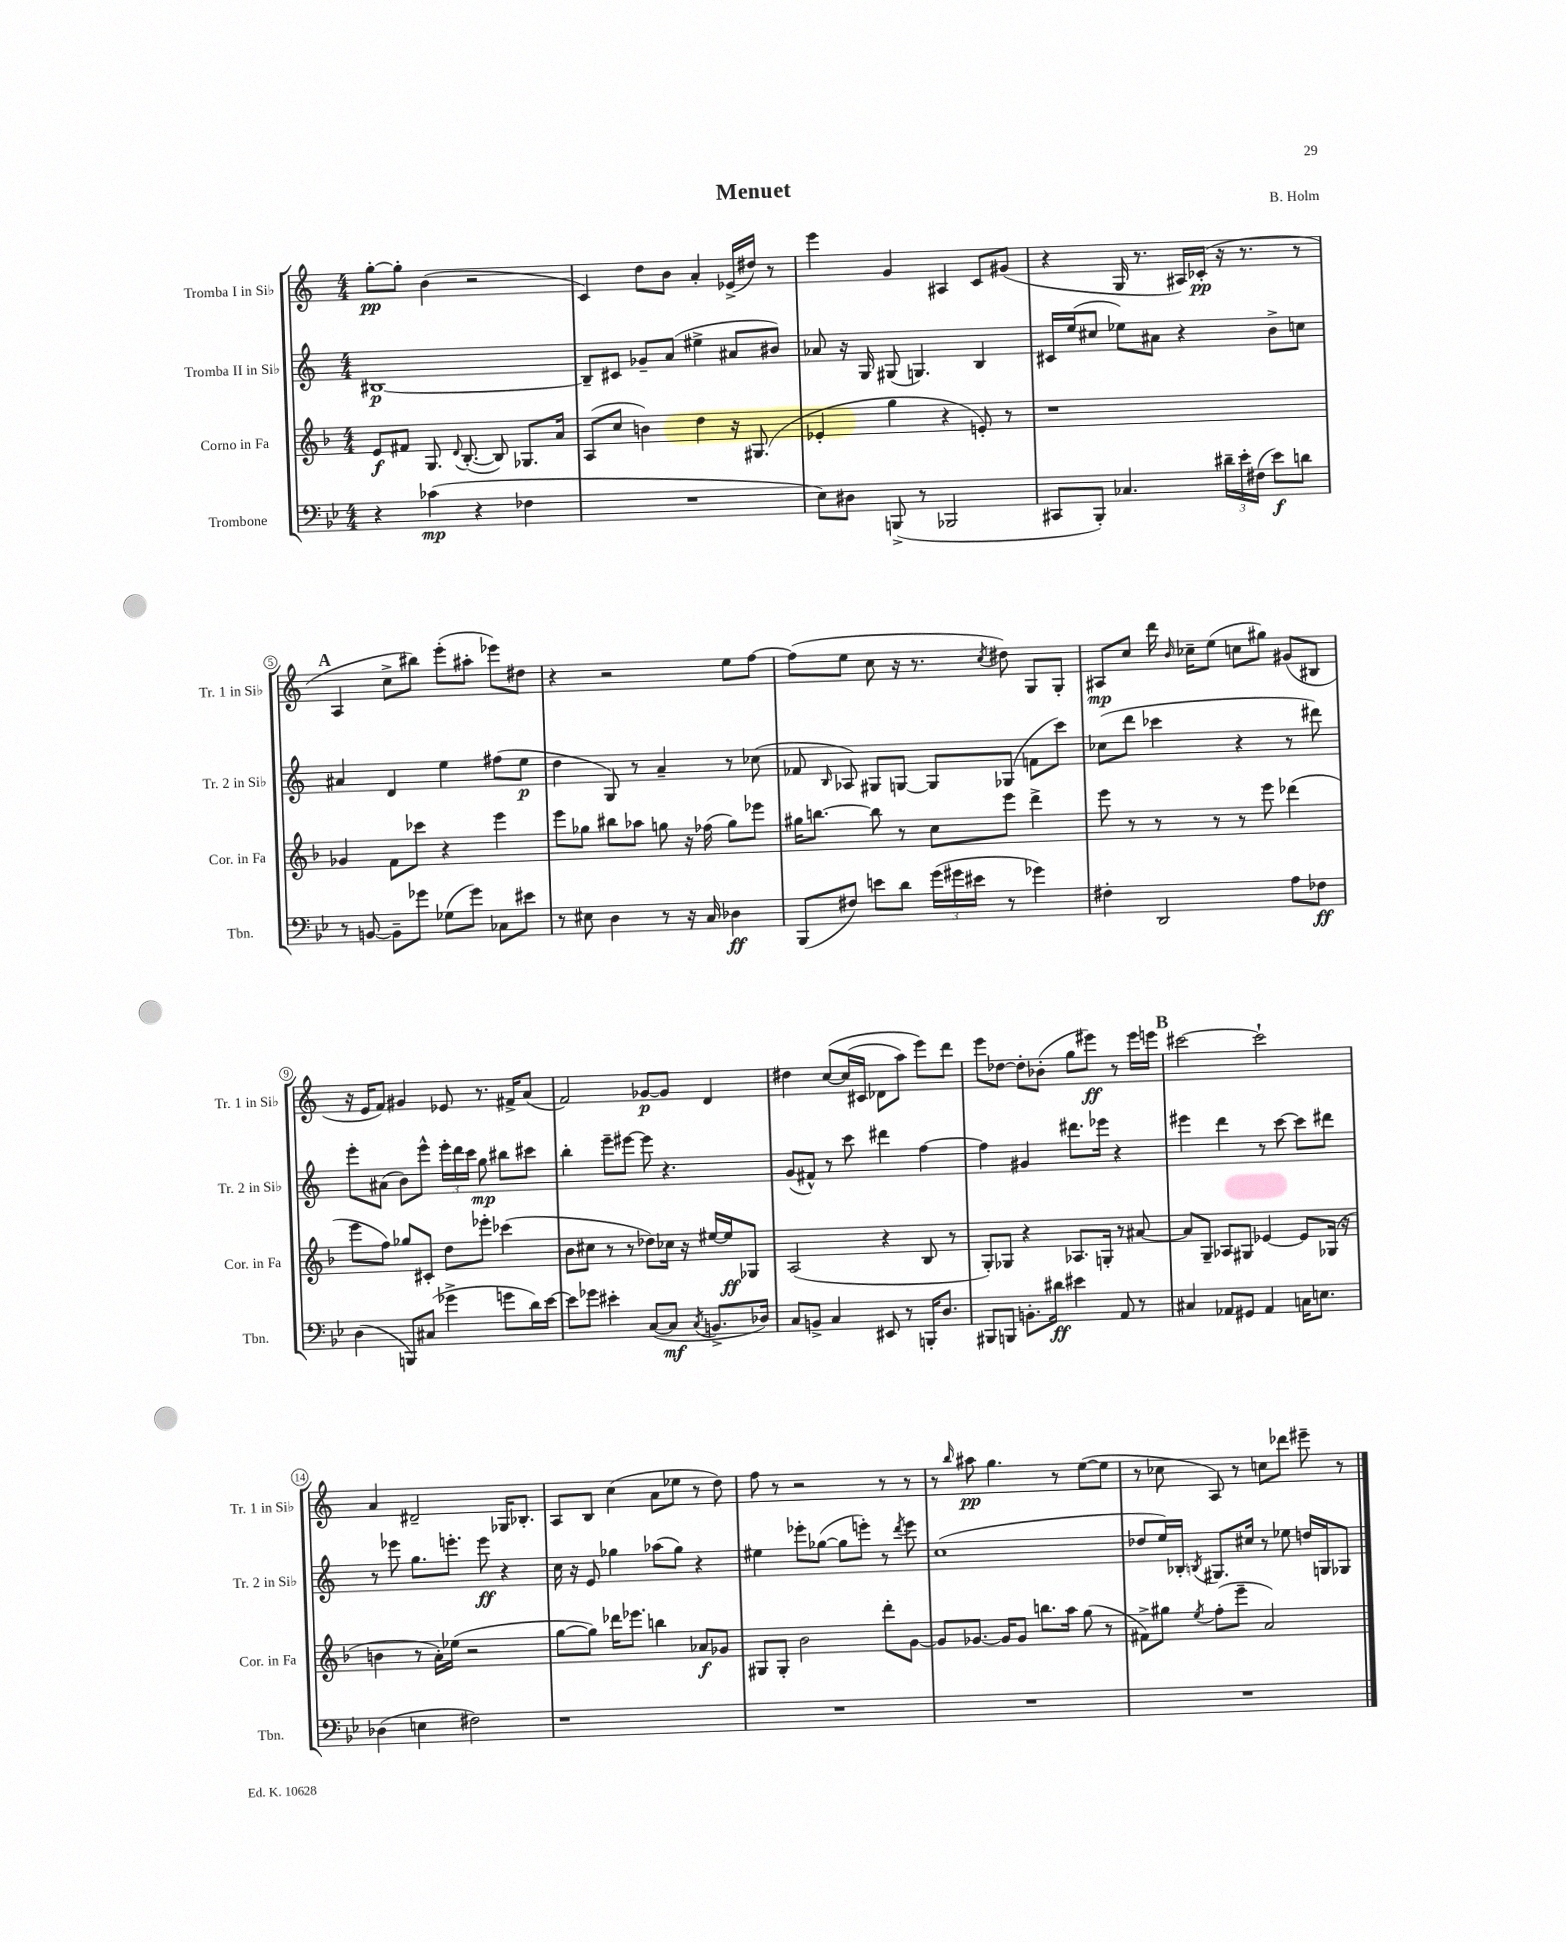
\header { title = "Menuet" composer = "B. Holm" }
<<
\new StaffGroup <<
\new Staff = "s0" \with { instrumentName = "Tromba I in Sib" shortInstrumentName = "Tr. 1 in Sib" } {
    \clef treble \key c \major \numericTimeSignature \time 4/4
    \autoBeamOff g''8[~-.\pp g''8]-. b'4( r2 |
    c'4) d''8[ b'8] a'4-. ees'16[->( dis''16]) r8 |
    e'''4 g'4 ais4 c'8[ gis'8]( |
    r4 g16 r8. ais16[) ces'16]-.\pp( r16 r8. r8 |
    \mark \markup { \bold "A" } a4 c''8[-> bis''8]) e'''8[-.( ais''8]-. ees'''8[) dis''8] |
    r4 r2 e''8[ f''8]~ |
    f''8[( e''8] c''8 r16 r8. \acciaccatura { c''8 } dis''8) g8[ g8]-. |
    ais8[\mp c''8] d'''16 \grace { b'16 } ces''16[-- e''8]( c''8[ gis''8]) gis'8[( bis8] |
    r16 e'16[ f'8]) gis'4 ees'8 r8. fis'16[-> a'8]( |
    f'2) ges'8[~\p ges'8] d'4 |
    dis''4 c''8[~\( c''16( cis'16] des'8[ a''8]) e'''8[\) d'''8] |
    e'''8[ des''8]~ des''8[-. bes'8]-.( g''8[ eis'''8]\ff) r8 eis'''16[ e'''16] |
    \mark \markup { \bold "B" } cis'''2~ cis'''2-! |
    a'4 dis'2-- ges16[ bes8.]-. |
    a8[ b8] c''4( a'8[ ees''8] r8 d''8) |
    f''8 r8 r2 r8 r8 |
    r8 \grace { b''16 } ais''8\pp g''4. r8 e''8[~( e''8] |
    r8 ces''8 a8) r8 c''8[ des'''8] eis'''8-- r8 \bar "|." |
}
\new Staff = "s1" \with { instrumentName = "Tromba II in Sib" shortInstrumentName = "Tr. 2 in Sib" } {
    \clef treble \key c \major \numericTimeSignature \time 4/4
    \autoBeamOff bis1~\p |
    bis8[-- cis'8] ges'8[-- a'8]( eis''4-> ais'8[ bis'8]) |
    aes'8 r16 g16 gis8( g4.) b4 |
    cis'16[ e''16( cis''8] ees''8[) ais'8] r4 b'8[-> c''8] |
    \mark \markup { \bold "A" } ais'4 d'4 e''4 fis''8[( e''8]\p |
    d''4 g8) r8 a'4-- r8 ces''8( |
    fes'8 \grace { b16 } aes8) gis8[ g8]~ g8[ ges8]( f'8[ c'''8]) |
    ces''8[( d'''8] ces'''4 r4 r8 dis'''8) |
    e'''8[-. ais'8]( b'8[) e'''8]-^ \tuplet 3/2 { e'''16[-. d'''16 c'''16] } g''8\mp bis''8[ cis'''8] |
    b''4-. e'''8[-- eis'''8]~ eis'''8 r4. |
    g'8[( fis'8]-^) r8 c'''8 dis'''4 f''4~ |
    f''4 gis'4 dis'''8.[ ees'''16] r4 |
    \mark \markup { \bold "B" } eis'''4 d'''4 r8 c'''8~ c'''8[ dis'''8] |
    r8 ees'''8 g''8.[ e'''8.]-. e'''8\ff r4 |
    c''16 r16 e'8 ges''4 aes''8[( ges''8]) r4 |
    eis''4 ees'''8[-. ges''8]~( ges''8[ e'''8]-.) r8 \acciaccatura { d'''8 } e'''8 |
    c''1( |
    des''8[ e''16) bes16]-. \acciaccatura { b8 } gis8.[ cis''16] r8 ees''8 d''16[ g16 ges8] \bar "|." |
}
\new Staff = "s2" \with { instrumentName = "Corno in Fa" shortInstrumentName = "Cor. in Fa" } {
    \clef treble \key f \major \numericTimeSignature \time 4/4
    \autoBeamOff e'8[\f fis'8] g8. \appoggiatura { d'8 } bes8.~-.( bes8) ges8.[ a'16] |
    a8[( c''8] b'4) d''4 r16 gis8.( |
    ees'4-. g''4 r4 e'8-.) r8 |
    r1 |
    \mark \markup { \bold "A" } ges'4 f'8[ ces'''8] r4 e'''4 |
    e'''8[ ges''8] bis''8[ aes''8] g''8 r16 fes''16( g''8[) ees'''8] |
    gis''16[ b''8.]~ b''8 r8 c''8[ e'''8] d'''4-> |
    e'''8 r8 r8 r8 r8 e'''8 des'''4( |
    e'''8[ f''8]) ges''8[ cis'8]-. d''8[ ees'''8]-. ces'''4( |
    bes'8[ cis''8] r8 r8 des''8[) ces''16] r16 eis''16[~ eis''16\ff ges8] |
    a2( r4 bes8 r8 |
    g8[-.) ges8] r4 aes8.[ g16]-. r8 ais'8~ |
    \mark \markup { \bold "B" } ais'8[ g8]-- aes8[ gis8] ees'4~ ees'8[ ges16]( r16 |
    b'4 r8 a'16[-.) ees''16]( r2 |
    g''8[~ g''8]) des'''16[ ees'''8.] b''4 aes'8[\f ges'8] |
    gis8[ gis8]-. bes'2 d'''8[-. g'8]~ |
    g'8[ ges'8.]~ ges'16[ ges'8] b''8.[ a''16] g''8( r8 |
    fis'8[->) gis''8] \acciaccatura { e''8 } f''8[-.( e'''8]-- a'2) \bar "|." |
}
\new Staff = "s3" \with { instrumentName = "Trombone" shortInstrumentName = "Tbn." } {
    \clef bass \key bes \major \numericTimeSignature \time 4/4
    \autoBeamOff r4 ces'4\mp( r4 fes4 |
    R1 |
    ees8[) dis8] b,,8->( r8 bes,,2 |
    cis,8[ bes,,8]-.) ces4. \tuplet 3/2 { dis'16[-- ees'16-. fis16]( } ees'8[\f) d'8] |
    \mark \markup { \bold "A" } r8 b,8~ b,8[-- ges'8] ges8[( ges'8]) ces8[ eis'8] |
    r8 eis8 d4 r8 r16 c16 des4\ff |
    bes,,8[( fis8]) e'8[ d'8] \tuplet 3/2 { g'16[( gis'16 eis'16] } r8 ges'4) |
    fis4-. d,2 a8[ fes8]\ff |
    d4( b,,8[) cis8]( ges'4-> g'8[ d'16) ees'16]~ |
    ees'8[ ges'8] eis'4-. c8[~( c8]\mf \acciaccatura { c8 } b,8.[-> des16]) |
    c8[ b,8]-> c4 eis,8 r8 b,,16[-. d8.] |
    bis,,8[ b,,8] b,8.[-. dis'16]\ff eis'4 a,8 r8 |
    \mark \markup { \bold "B" } cis4 aes,8[ gis,8] aes,4 c16[ e8.] |
    des4( e4 fis2) |
    r1 |
    R1 |
    R1 |
    R1 \bar "|." |
}
>>
>>
\layout { \context { \Score \override BarNumber.stencil = #(make-stencil-circler 0.1 0.3 ly:text-interface::print) } }
